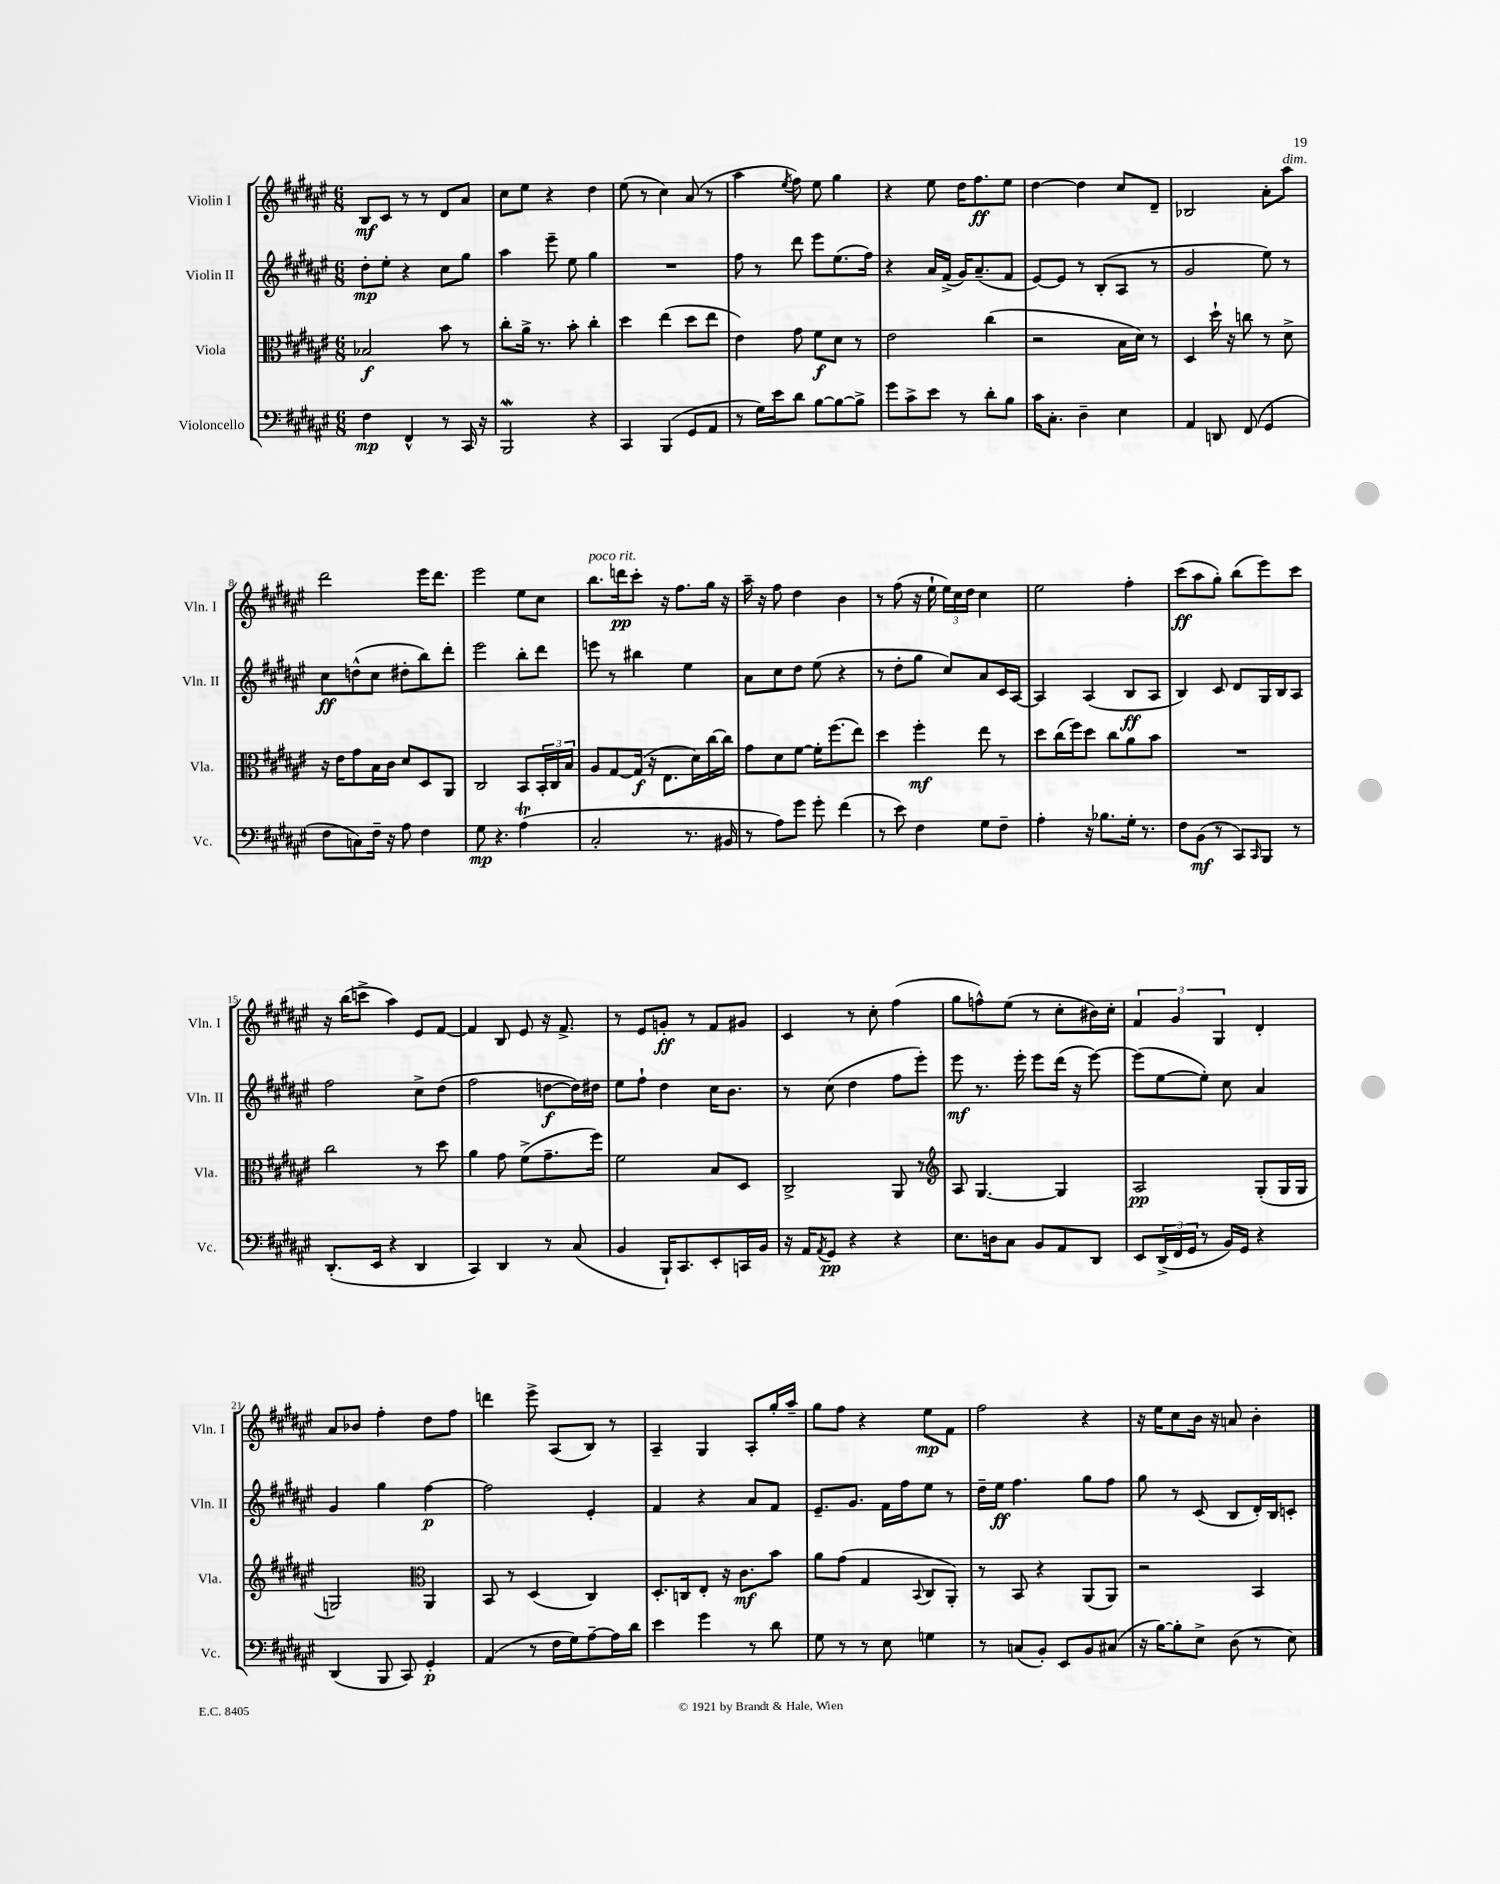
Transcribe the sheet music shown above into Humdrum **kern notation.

**kern	**kern	**kern	**kern
*staff4	*staff3	*staff2	*staff1
*clefF4	*clefC3	*clefG2	*clefG2
*k[f#c#g#d#a#e#]	*k[f#c#g#d#a#e#]	*k[f#c#g#d#a#e#]	*k[f#c#g#d#a#e#]
*M6/8	*M6/8	*M6/8	*M6/8
4F#	2B-	8dd#'	8B
.	.	8ee#'	8c#
4FF#^^	.	4r	8r
.	.	.	8r
8r	8b	8cc#	8d#
16CC#	8r	8gg#	8a#
16r	.	.	.
=	=	=	=
2BBB	8cc#'	4aa#	8cc#
.	16a#^	.	8ee#
.	8.r	.	.
.	.	8eee#~	4r
.	8b'	8ee#	.
4r	4cc#'	4gg#	4dd#
=	=	=	=
4CC#	4dd#	2.r	(8ee#
.	.	.	8r
(4BBB	(4ee#	.	4cc#)
8GG#	8dd#	.	(8a#
8AA#	8ee#	.	8r
=	=	=	=
8r	4e#)	8ff#	4aa#
16G#)	.	8r	.
16e#	.	.	.
.	.	.	8qee#
8d#	8g#	8ddd#	8ff#)
[8B	8f#	8eee#	8ee#
8B_	8d#	(8.ee#	4gg#
8B^]	8r	.	.
.	.	16ff#)	.
=	=	=	=
8g#	2e#	4r	4r
8c#^	.	.	.
8e#	.	16a#	8ee#
.	.	(16f#^	.
8r	.	16g#)	16dd#
.	.	(8.a#~	8.ff#
8d#'	(4cc#	.	.
8B	.	8f#	8ee#
=	=	=	=
16c#	2r	[8e#)	[4dd#
8.C#'	.	.	.
.	.	8e#]	.
4D#~	.	8r	4dd#]
.	.	(8B'	.
4E#	16B	8A#	8cc#
.	16d#)	.	.
.	8r	8r	8d#~
=	=	=	=
4AA#	4D#	2g#	2B-
8DD	16dd#`	.	.
.	16r	.	.
(8FF#	8cc	.	.
4GG#	8r	8ee#)	8a#'
.	8d#^	8r	8aa#
=	=	=	=
8F#	16r	8cc#	2ddd#
.	16e#	.	.
8C)	8g#	(8dd^^	.
16F#~	16B	8cc#	.
16r	16c#	.	.
8A#	8d#	8dd#'	.
4F#	8D#	8bb)	16eee#
.	.	.	8.ddd#
.	8AA#	8ddd#'	.
=	=	=	=
8G#	2C#	2eee#	2eee#
4.r	.	.	.
(4A#	8BB	8bb'	8ee#
.	24BB'	8ddd#	8cc#
.	24C#	.	.
.	24B	.	.
=	=	=	=
2C#'	8A#	8eee	8.bb
.	[8G#	8r	.
.	.	.	16ddd
.	(16G#]	4bb#	8ccc#'
.	16r	.	.
.	8.E#	.	16r
.	.	.	8.ff#
8.r	.	4ee#	.
.	16d#)	.	.
.	[16cc#	.	16gg#
16BB#	16cc#]	.	16r
=	=	=	=
8r	8g#	8a#	16aa#~
.	.	.	16r
8A#)	8d#	8cc#	8ff#
8g#	[8f#	8dd#	4dd#
8g#'	16f#']	(8ee#	.
.	(8.ff#	.	.
(4f#	.	4r	4b
.	8ee#)	.	.
=	=	=	=
8r	4dd#	8r	8r
8e#)	.	8dd#'	(8ff#
4F#	4ff#'	8gg#	16r
.	.	.	16ee#`
.	.	8cc#)	24ee#)
.	.	.	24cc#
.	.	.	24dd#
8G#	8ee#	8a#	4cc#
8F#~	8r	16c#	.
.	.	[16A#	.
=	=	=	=
4A#'	8dd#	4A#]	2ee#
.	(16cc#	.	.
.	16ff#)	.	.
16r	8dd#	(4A#	.
8.B-	.	.	.
.	8cc#	.	.
16G#'	8a#	8B	4ff#'
8.r	.	.	.
.	8b	8A#	.
=	=	=	=
8F#	2.r	4B)	(8ccc#
(8BB	.	.	8aa#
8r	.	8c#	8gg#')
8CC#)	.	8d#	(8bb
16qqCC#	.	.	.
8BBB	.	16G#	8eee#)
.	.	16B	.
8r	.	8A#	8ccc#
=	=	=	=
(8.DD#'	2cc#	2ff#	16r
.	.	.	(16bb
.	.	.	8ccc^
16EE#	.	.	.
4r	.	.	4aa#)
4DD#	8r	8cc#^	8e#
.	8dd#	(8dd#	[8f#
=	=	=	=
4CC#)	4a#	2ff#	4f#]
4DD#	8g#	.	8B
.	(8f#^	.	8e#
8r	8.g#~	[8dd	16r
.	.	.	8.f#^
(8C#	.	16dd])	.
.	16ff#)	16dd#	.
=	=	=	=
4BB	2f#	8ee#	8r
.	.	8ff#`	8e#
16BBB`)	.	4dd#	8g'
8.CC#	.	.	.
.	.	.	8r
8EE#'	8B	16cc#	8f#
.	.	8.b	.
16CC	8D#	.	8g#
16BB	.	.	.
=	=	=	=
16r	2C#^	8r	4c#
16AA#	.	.	.
8qAA#	.	.	.
8GG#	.	(8cc#	.
4r	.	4dd#	8r
.	.	.	8cc#'
4r	8AA#	8ff#	(4ff#
.	8r	8eee#')	.
=	=	=	=
*	*clefG2	*	*
8.E#	8A#	8eee#	8gg#
.	[4.G#	8.r	8ff^^)
16D	.	.	.
8C#	.	.	(8ee#
.	.	16eee#'	.
8BB	.	8eee#	8r
8AA#	4G#]	(16ddd#	8cc#'
.	.	16r	.
8DD#	.	[8eee#)	16b#)
.	.	.	16cc#'
=	=	=	=
8EE#	2A#	(8eee#]	6f#
(24DD#^	.	[8ee#	.
24FF#	.	.	6g#
24GG#	.	.	.
8r	.	8ee#'])	.
.	.	.	6G#
16BB)	.	8cc#	.
16GG#	.	.	.
4r	(8G#'	4a#	4d#'
.	16G#	.	.
.	16G#	.	.
=	=	=	=
(4DD#	2G)	4g#	8a#
.	.	.	8b-
8BBB	.	4gg#	4ff#'
8CC#)	.	.	.
*	*clefC3	*	*
4GG#'	4AA#	[4ff#	8dd#
.	.	.	8ff#
=	=	=	=
(4AA#	8BB	2ff#]	4ddd
.	8r	.	.
8r	(4D#	.	8eee#^
16F#	.	.	(8A#
16G#)	.	.	.
[8A#~	4C#)	4e#'	8B)
16A#]	.	.	8r
16d#	.	.	.
=	=	=	=
4e#	8.D#'	4f#	4A#~
.	16C	.	.
4g#	8E#'	4r	4G#
.	16r	.	.
.	8.c#	.	.
8r	.	8a#	8A#'
8d#	8b	8f#	16gg#'
.	.	.	16aa#~
=	=	=	=
8G#	8a#	8.e#~	8gg#
8r	(8g#	.	8ff#
.	.	8.g#	.
8r	4G#	.	4r
8E#	.	16f#	.
.	.	16ff#	.
.	8qqBB	.	.
4G	8C#	8ee#	8ee#
.	8AA#')	8r	8f#
=	=	=	=
8r	8r	16dd#~	2ff#
.	.	16ee#	.
(8C	8BB	4.ff#	.
8BB')	4r	.	.
8EE#	.	.	.
8BB	(8AA#	8gg#	4r
(8C#	8AA#)	8ff#	.
=	=	=	=
16r	2r	8gg#	16r
[16B)	.	.	16ee#
8B']	.	8r	8cc#
8E#^	.	(8c#	16b
.	.	.	16r
(8D#	.	8B	8a
8r	4BB	16d#')	4b'
.	.	16B	.
8E#)	.	8c'	.
==	==	==	==
*-	*-	*-	*-
